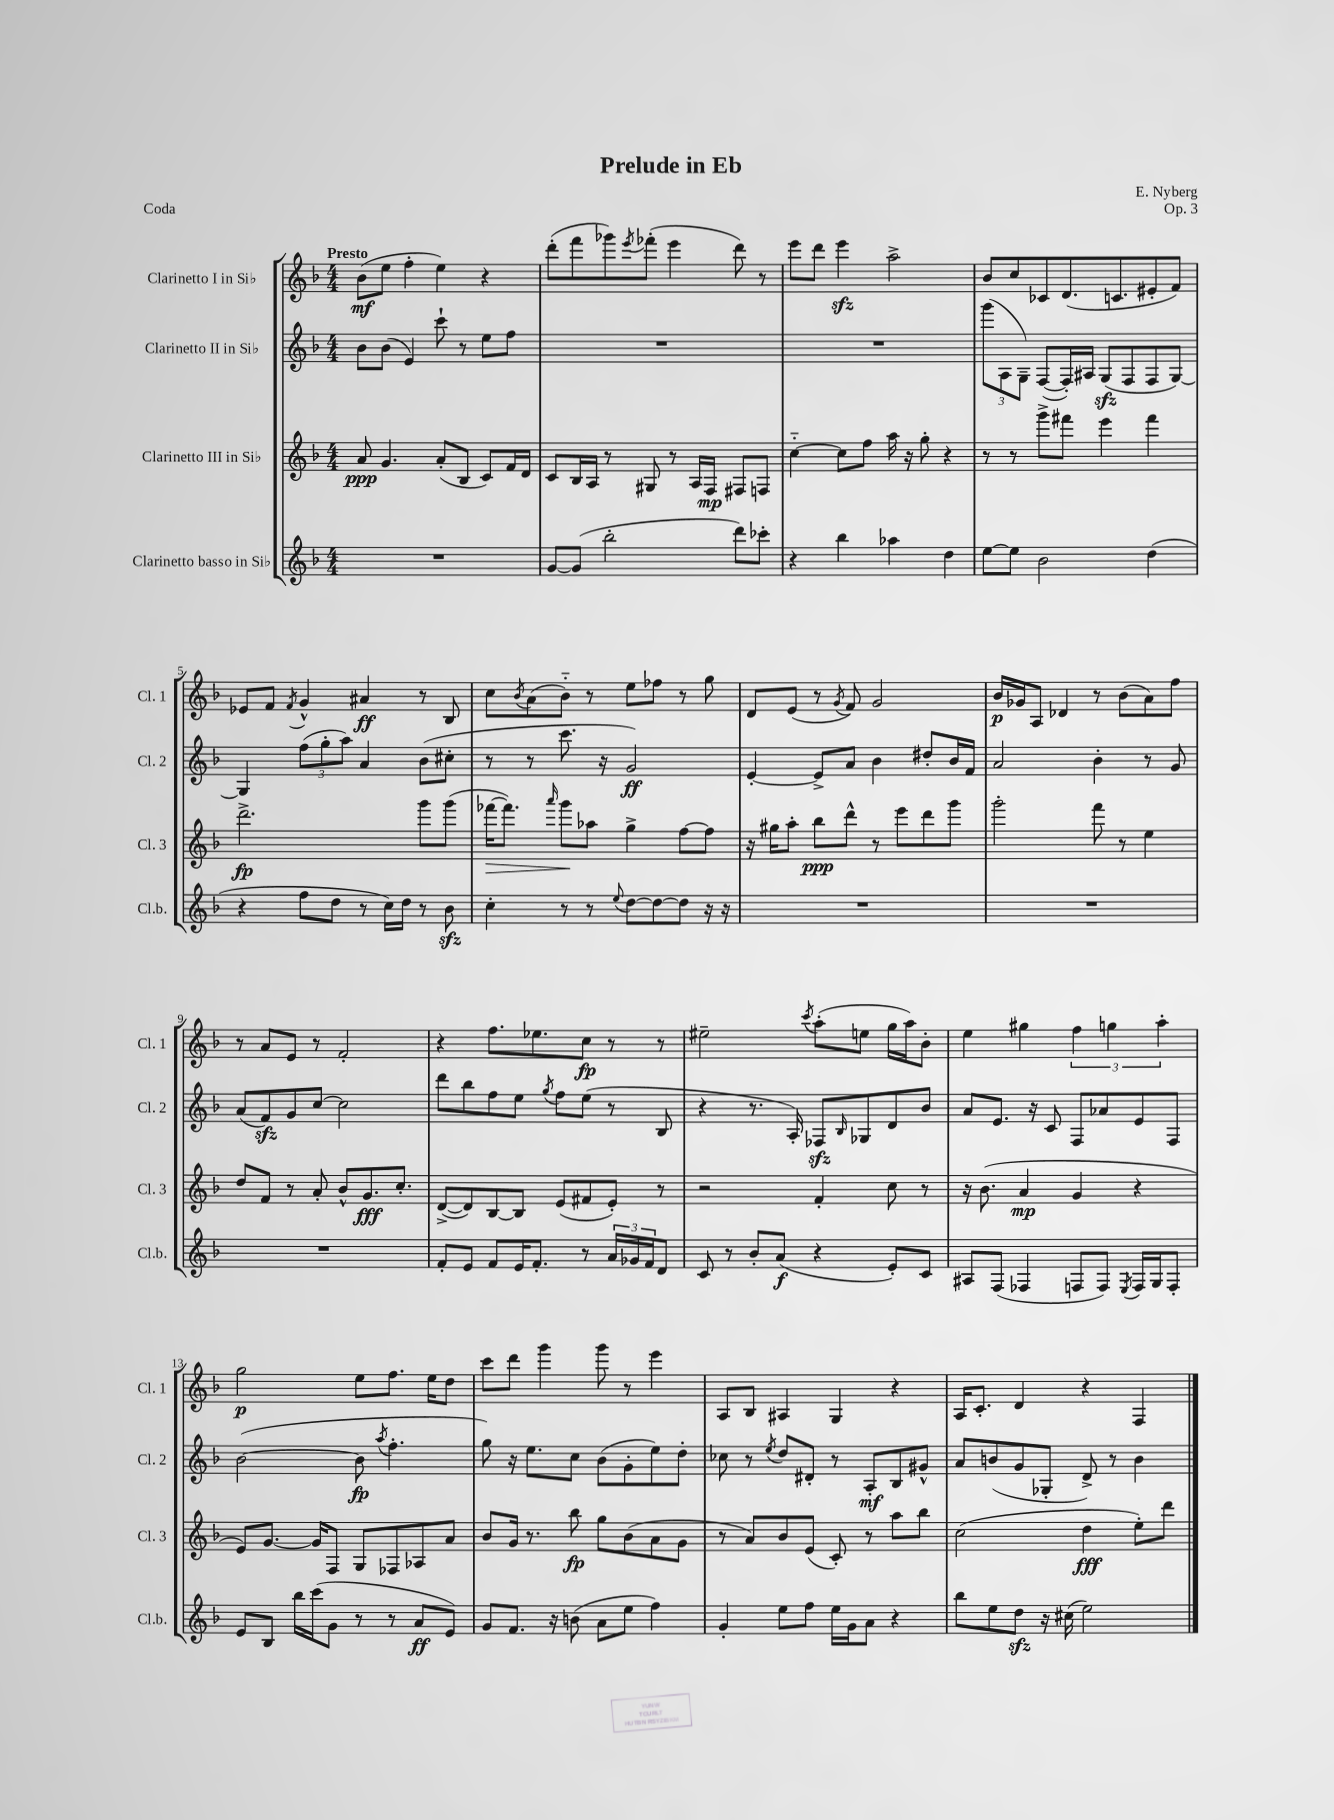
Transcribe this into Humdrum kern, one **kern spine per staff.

**kern	**kern	**kern	**kern
*staff4	*staff3	*staff2	*staff1
*clefG2	*clefG2	*clefG2	*clefG2
*k[b-]	*k[b-]	*k[b-]	*k[b-]
*M4/4	*M4/4	*M4/4	*M4/4
1r	8a	8b-	(8b-
.	4.g	(8b-	8ee
.	.	4e)	4ff'
.	(8a'	8ccc`	4ee)
.	8B-	8r	.
.	8c)	8ee	4r
.	16f	8ff	.
.	16d	.	.
=	=	=	=
[8g	8c	1r	(8ddd'
(8g]	16B-	.	8fff
.	16A	.	.
2bb-'	8r	.	8ggg-)
.	.	.	8qeee
.	8G#	.	(8fff-'
.	8r	.	4eee
.	16A	.	.
.	16F	.	.
8ddd)	8F#	.	8ddd)
8ccc-'	8F	.	8r
=	=	=	=
4r	[4cc'~	1r	8eee
.	.	.	8ddd
4bb-	8cc]	.	4eee
.	8ff	.	.
4aa-	16aa	.	2aa^
.	16r	.	.
.	8gg'	.	.
4dd	4r	.	.
=	=	=	=
[8ee	8r	(12ggg	8b-
.	.	12A	.
8ee]	8r	.	8cc
.	.	12G~)	.
2b-	8ggg^	([8F	8c-
.	8fff#	16F'])	(8.d
.	.	16A#	.
.	4eee	(8G	.
.	.	.	8.c
.	.	8F	.
(4dd	4fff#	8F	8e#'
.	.	[8G)	8f)
=	=	=	=
4r	2.ddd^	4G]	8e-
.	.	.	8f
.	.	.	8qf
8ff	.	(12ff	4g^^
.	.	12gg'	.
8dd	.	.	.
.	.	12aa)	.
8r	.	4a	4a#
16cc)	.	.	.
16dd	.	.	.
8r	8ggg	(8b-	8r
8b-	(8ggg	8cc#'	8B-
=	=	=	=
4cc'	[16fff-	8r	8cc
.	8.fff-])	.	.
.	.	.	8qb-
.	.	8r	(8a
.	16qqaaa	.	.
8r	8ggg	8.ccc	8b-'~)
8r	8aa-	.	8r
.	.	16r	.
8qqee	.	.	.
[8dd	4gg^	2g)	8ee
8dd_	.	.	8ff-
8dd]	[8ff	.	8r
16r	8ff]	.	8gg
16r	.	.	.
=	=	=	=
1r	16r	[4e'	8d
.	16gg#	.	.
.	8aa'	.	(8e
.	8bb-	8e^]	8r
.	.	.	8qg
.	8ddd^^	8a	8f)
.	8r	4b-	2g
.	8eee	.	.
.	8ddd	8dd#'	.
.	8ggg	16b-	.
.	.	16f	.
=	=	=	=
1r	2ggg'	2a	16b-
.	.	.	16g-
.	.	.	8A
.	.	.	4d-
.	8fff	4b-'	8r
.	8r	.	(8b-
.	4ee	8r	8a)
.	.	8g	8ff
=	=	=	=
1r	8dd	(8a	8r
.	8f	8f)	8a
.	8r	8g	8e
.	8a'	[8cc	8r
.	8b-^^	2cc]	2f'
.	8.g	.	.
.	8.cc'	.	.
=	=	=	=
8f'	([8d^	8ddd	4r
8e	8d])	8bb-	.
8f	[8B-	8ff	8.ff
16e	8B-]	8ee	.
8.f'	.	.	8.ee-
.	.	8qgg	.
.	(8e	8ff	.
8r	8f#	(8ee	8cc
24a	8e')	8r	8r
24g-	.	.	.
24f	.	.	.
8d	8r	8B-	8r
=	=	=	=
8c	2r	4r	2ee#~
8r	.	.	.
8b-'	.	8.r	.
(8a	.	.	.
.	.	16A')	.
.	.	.	8qccc
4r	4f'	8F-	(8aa'
.	.	16qqB-	.
.	.	8G-	8ee
8e')	8cc	8d	16gg
.	.	.	16aa)
8c	8r	8b-	8b-'
=	=	=	=
8A#	16r	8a	4ee
.	(8.b-	.	.
(8F	.	8.e	.
4F-	4a	.	4gg#
.	.	16r	.
.	.	8c	.
8F	4g	8F	6ff
8F)	.	8a-	.
.	.	.	6gg
8qE	.	.	.
16F	4r	8e	.
16G	.	.	.
.	.	.	6aa'
8F'	.	8F	.
=	=	=	=
8e	8e)	([2b-	2gg
8B-	[8.g	.	.
16bb-	.	.	.
(16ccc	16g]	.	.
8g	8F	.	.
8r	8G	8b-]	8ee
.	.	8qaa	.
8r	8F-	4.ff'	8.ff
8a	8A-	.	.
.	.	.	16ee
8e)	8a	.	8dd
=	=	=	=
8g	8b-	8gg)	8ccc
8.f	16g	16r	8ddd
.	8.r	8.ee	.
.	.	.	4ggg
16r	.	.	.
(8b	8bb-	8cc	.
8a	8gg	(8b-	8ggg
8ee	(8b-	8g'	8r
4ff)	8a	8ee)	4eee
.	8g	8dd'	.
=	=	=	=
4g'	8r	8cc-	8A
.	8a)	8r	8B-
.	.	8qee	.
8ee	8b-	8dd	4A#
8ff	(8e	8d#'	.
16ee	8c')	8r	4G
16g	.	.	.
8a	8r	8A'	.
4r	8aa	8B-	4r
.	8bb-	8g#^^	.
=	=	=	=
8bb-	(2cc	8a	16A
.	.	.	8.c'
8ee	.	(8b	.
8dd	.	8g	4d
16r	.	8G-'	.
(16cc#	.	.	.
2ee)	4dd	8d^)	4r
.	.	8r	.
.	8ee')	4b	4F
.	8ddd	.	.
==	==	==	==
*-	*-	*-	*-
